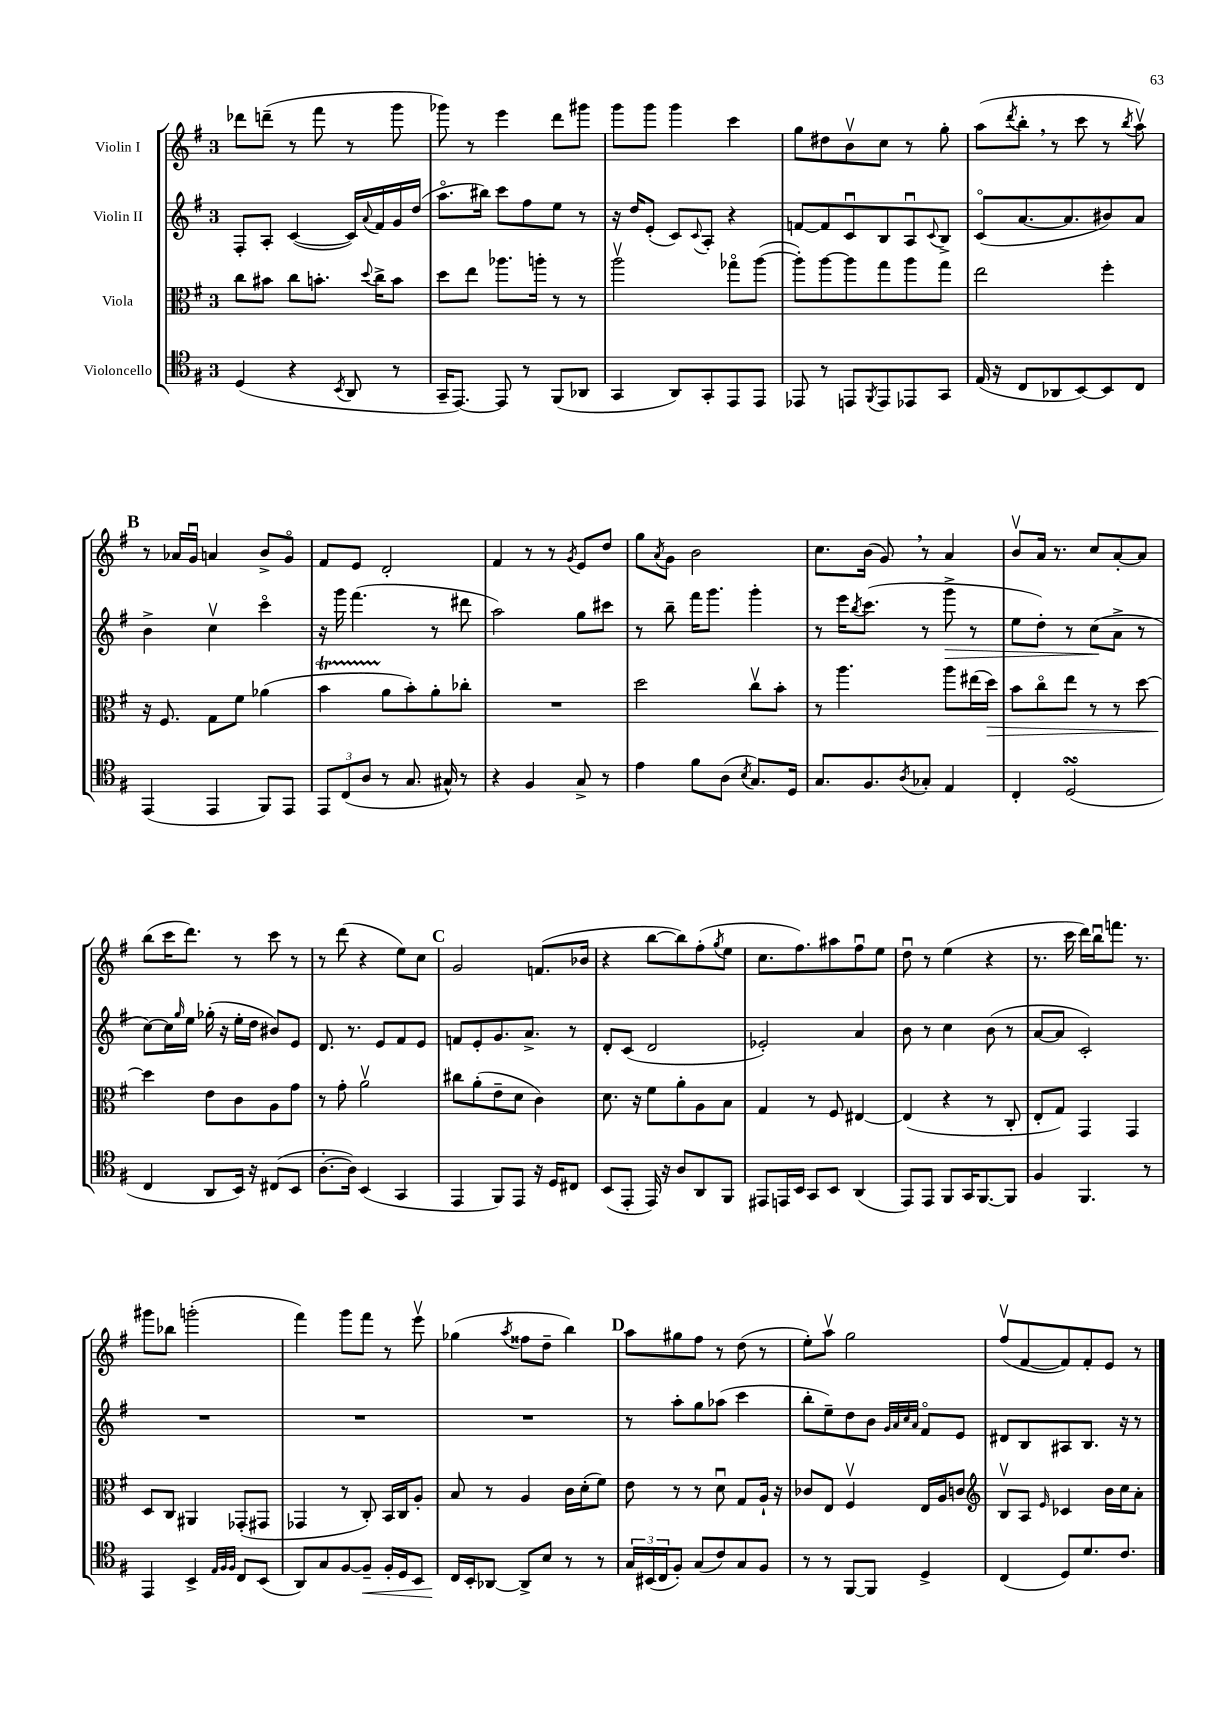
<<
\new StaffGroup <<
\new Staff = "s0" \with { instrumentName = "Violin I" } {
    \clef treble \key g \major \once \override Staff.TimeSignature.style = #'single-digit \time 3/4
    des'''8 d'''8--( r8 fis'''8 r8 g'''8 |
    ges'''8) r8 e'''4 d'''8 gis'''8 |
    g'''8 g'''8 g'''4 c'''4 |
    g''8 dis''8 b'8\upbow c''8 r8 g''8-. |
    a''8( \acciaccatura { d'''8 } b''8-. \breathe r8 c'''8 r8 \acciaccatura { b''8 } a''8\upbow) |
    \mark \markup { \bold "B" } r8 aes'16 g'16\downbow a'4 b'8-> g'8\flageolet |
    fis'8 e'8 d'2-. |
    fis'4 r8 r8 \acciaccatura { g'8 } e'8 d''8 |
    g''8 \acciaccatura { a'8 } g'8 b'2 |
    c''8. b'16( g'8) \breathe r8 a'4 |
    b'8\upbow a'16 r8. c''8 a'8~-. a'8 |
    b''8( c'''16 d'''8.) r8 c'''8 r8 |
    r8 d'''8( r4 e''8) c''8 |
    \mark \markup { \bold "C" } g'2 f'8.( bes'16 |
    r4 b''8~ b''8) fis''8-.( \acciaccatura { g''8 } e''8 |
    c''8. fis''8.) ais''8 fis''8\downbow e''8 |
    d''8\downbow r8 e''4( r4 |
    r8. c'''16 d'''16) b''16\downbow f'''8. r8. |
    gis'''8 bes''8 g'''2-.( |
    fis'''4) g'''8 fis'''8 r8 e'''8\upbow |
    ges''4( \acciaccatura { a''8 } fisis''8 d''8-- b''4) |
    \mark \markup { \bold "D" } a''8 gis''8 fis''8 r8 d''8( r8 |
    e''8-.) a''8\upbow g''2 |
    fis''8\upbow( fis'8~ fis'8) fis'8-. e'8 r8 \bar "|." |
}
\new Staff = "s1" \with { instrumentName = "Violin II" } {
    \clef treble \key g \major \once \override Staff.TimeSignature.style = #'single-digit \time 3/4
    fis8-. a8-. c'4~( c'16) \appoggiatura { a'8 } fis'16 g'16 d''16( |
    a''8.\flageolet bis''16) c'''8 fis''8 e''8 r8 |
    r16 d''16 e'8-.( c'8) \appoggiatura { c'8 } a8-. r4 |
    f'8~ f'8 c'8\downbow b8 a8\downbow \appoggiatura { c'8 } b8-> |
    c'8\flageolet( a'8.~ a'8. bis'8) a'8 |
    \mark \markup { \bold "B" } b'4-> c''4\upbow c'''4\flageolet |
    r16 g'''16 fis'''4.( r8 dis'''8 |
    a''2) g''8 cis'''8 |
    r8 b''8-- fis'''16 g'''8. g'''4-. |
    r8 e'''16 \acciaccatura { b''8 } c'''8.( r8 g'''8->\> r8 |
    e''8 d''8-.) r8 c''8\!( a'8-> r8 |
    c''8~) c''16 \grace { g''16 } e''16 ges''16-.( r16 e''16-. d''16 bis'8) e'8 |
    d'8. r8. e'8 fis'8 e'8 |
    \mark \markup { \bold "C" } f'8 e'8-. g'8. a'8.-> r8 |
    d'8-. c'8( d'2 |
    ees'2-.) a'4 |
    b'8 r8 c''4 b'8( r8 |
    a'8~ a'8 c'2-.) |
    R2. |
    R2. |
    R2. |
    \mark \markup { \bold "D" } r8 a''8-. g''8 aes''8( c'''4 |
    b''8-. e''8--) d''8 b'8 \grace { g'32 a'32 c''32 a'32 } fis'8\flageolet e'8 |
    dis'8 b8 ais8 b8. r16 r8 \bar "|." |
}
\new Staff = "s2" \with { instrumentName = "Viola" } {
    \clef alto \key g \major \once \override Staff.TimeSignature.style = #'single-digit \time 3/4
    c''8 bis'8 c''8 b'8.-. \appoggiatura { d''8 } c''16-> b'8 |
    d''8 e''8 aes''8. a''16-. r8 r8 |
    a''2\upbow ges''8\flageolet a''8~( |
    a''8-.) a''8~ a''8 g''8 a''8 g''8 |
    e''2 fis''4-. |
    \mark \markup { \bold "B" } r16 fis8. g8 fis'8 aes'4( |
    b'4\startTrillSpan a'8\stopTrillSpan b'8-.) a'8-. ces''8-. |
    R2. |
    d''2 c''8\upbow b'8-. |
    r8 a''4. a''8 eis''16( d''16\>) |
    b'8 c''8\flageolet e''8 r8 r8 d''8~ |
    d''4\! e'8 c'8 a8 g'8 |
    r8 g'8-. a'2\upbow |
    \mark \markup { \bold "C" } cis''8 a'8-.( e'8-- d'8 c'4) |
    d'8. r16 fis'8 a'8-. a8 b8 |
    g4 r8 fis8 eis4~ |
    eis4( r4 r8 c8-. |
    e8-. g8) g,4 g,4 |
    d8 c8 ais,4 ges,8-.( gis,8 |
    ges,4 r8 c8-.) b,16 c16 a8-. |
    b8 r8 a4 c'16 d'16-.( fis'8) |
    \mark \markup { \bold "D" } e'8 r8 r8 d'8\downbow g8 a16-! r16 |
    ces'8 e8 fis4\upbow e16 a16 c'8 |
    \clef treble b8\upbow a8 \grace { e'16 } ces'4 b'16 c''16 a'8-. \bar "|." |
}
\new Staff = "s3" \with { instrumentName = "Violoncello" } {
    \clef tenor \key g \major \once \override Staff.TimeSignature.style = #'single-digit \time 3/4
    d4( r4 \acciaccatura { b,8 } a,8 r8 |
    g,16-- e,8.~) e,8 r8 fis,8( aes,8 |
    g,4 a,8) g,8-. e,8 e,8 |
    ees,8 r8 e,8 \acciaccatura { fis,8 } e,8 ees,8 g,8 |
    e16( r16 c8 aes,8 b,8~) b,8 c8 |
    \mark \markup { \bold "B" } e,4( e,4 fis,8) e,8 |
    \tuplet 3/2 { e,8 c8( a8 } r8 g8. gis16-^) r8 |
    r4 fis4 g8-> r8 |
    e'4 fis'8 a8( \acciaccatura { b8 } g8.) d16 |
    g8. fis8. \acciaccatura { a8 } ges8-. e4 |
    c4-. d2\turn( |
    c4 a,8 b,16) r16 cis8( b,8 |
    a8.~-. a16) b,4( g,4 |
    \mark \markup { \bold "C" } e,4 fis,8) e,8 r16 d16 cis8 |
    b,8( e,8-. e,16) r16 a8 a,8 fis,8 |
    eis,8 e,16 b,16 g,8 b,8 a,4( |
    e,8) e,8 fis,8 g,16 fis,8.~ fis,8 |
    fis4 fis,4. r8 |
    e,4 b,4-> \grace { e32 fis32 fis32 } c8 b,8( |
    a,8) g8 fis8~ fis8--\< fis16-. d16 b,8 |
    c16\! b,16-. aes,8~ aes,8-> b8 r8 r8 |
    \mark \markup { \bold "D" } \tuplet 3/2 { g16 bis,16( c16 } fis8-.) g8( c'8) g8 fis8 |
    r8 r8 fis,8~ fis,8 d4-> |
    c4( d8) d'8. c'8. \bar "|." |
}
>>
>>
\layout { \context { \Score \remove "Bar_number_engraver" } }
